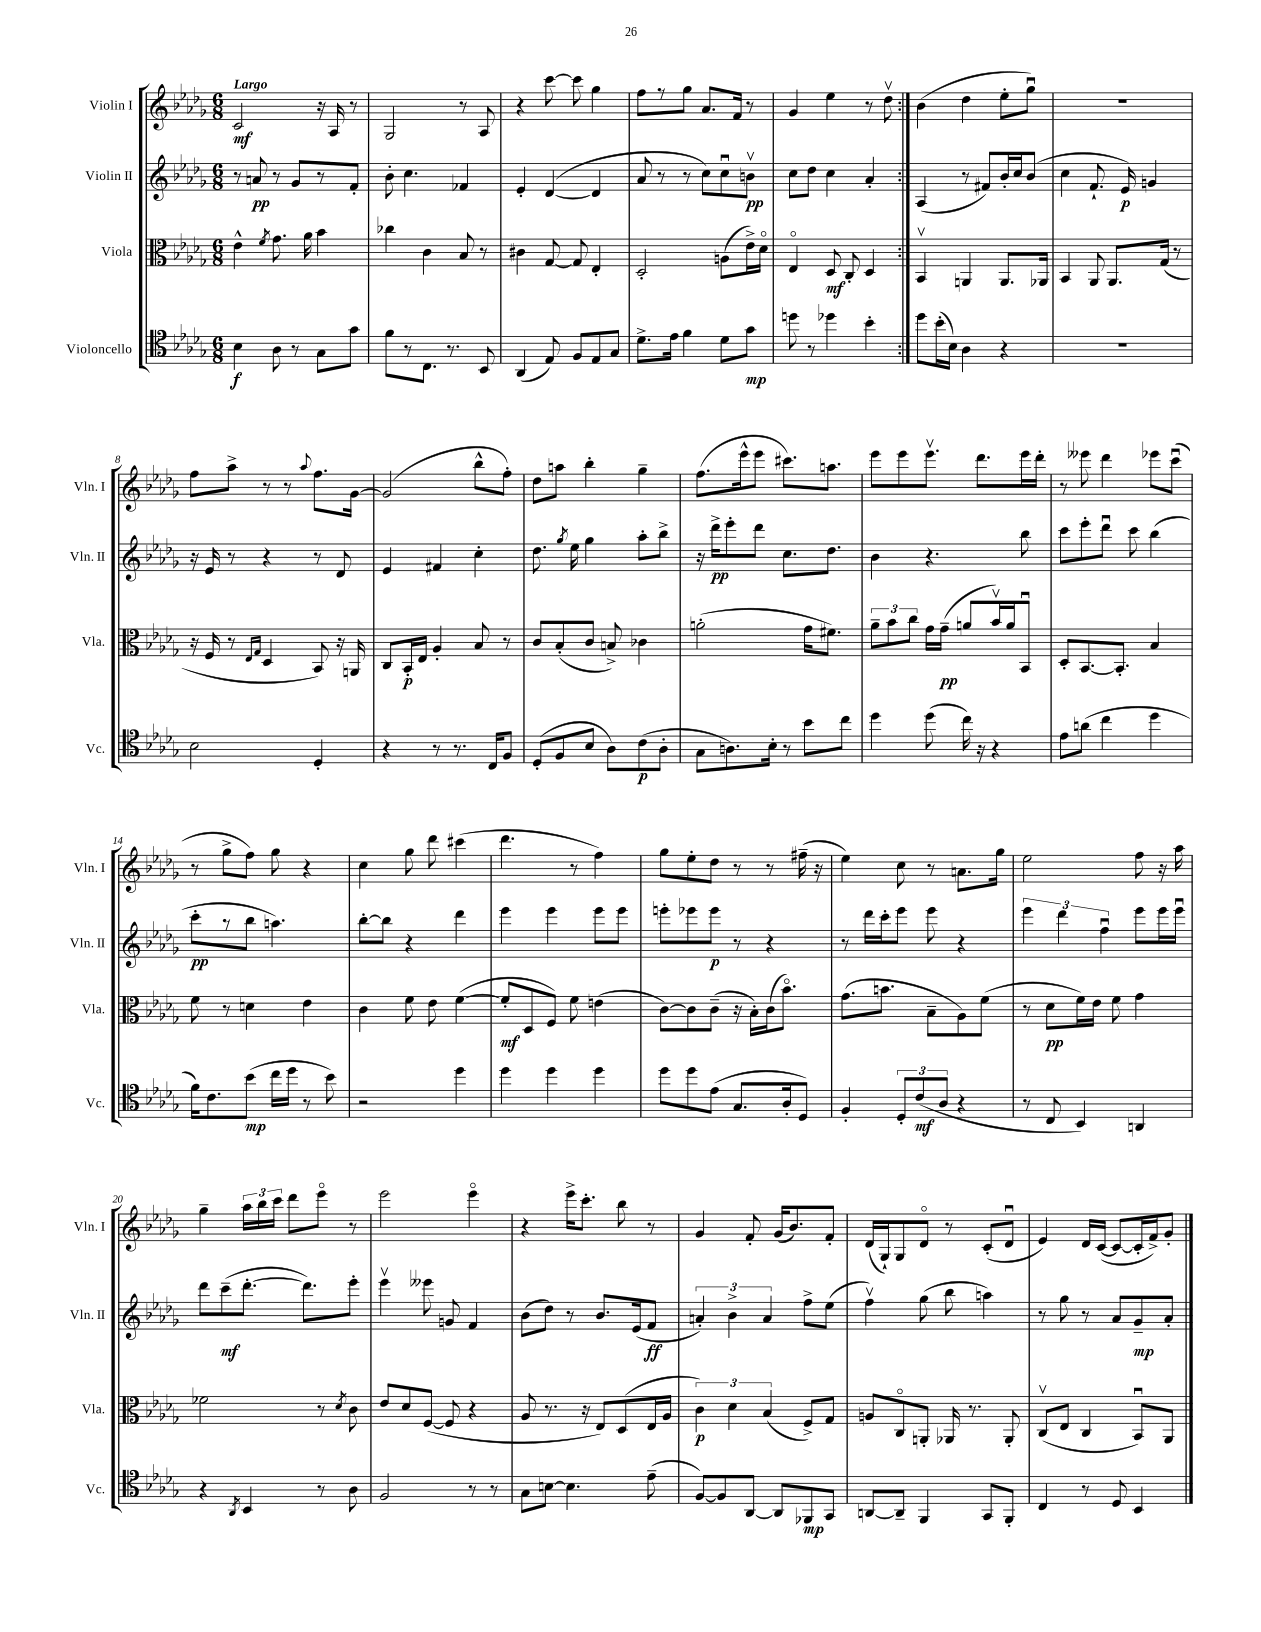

**kern	**dynam	**kern	**dynam	**kern	**dynam	**kern	**dynam
*part4	*part4	*part3	*part3	*part2	*part2	*part1	*part1
*staff4	*staff4	*staff3	*staff3	*staff2	*staff2	*staff1	*staff1
*I"Violoncello	*	*I"Viola	*	*I"Violin II	*	*I"Violin I	*
*I'Vc.	*	*I'Vla.	*	*I'Vln. II	*	*I'Vln. I	*
*clefC4	*	*clefC3	*	*clefG2	*	*clefG2	*
*k[b-e-a-d-g-]	*	*k[b-e-a-d-g-]	*	*k[b-e-a-d-g-]	*	*k[b-e-a-d-g-]	*
*M6/8	*	*M6/8	*	*M6/8	*	*M6/8	*
=1	=1	=1	=1	=1	=1	=1	=1
!	!	!	!	!	!	!LO:TX:a:B:t=Largo	!
4B-\	f	4e-^^\	.	8r	.	2c/	mf
.	.	.	.	8an/	pp	.	.
.	.	8qf/	.	.	.	.	.
8A-\	.	8.g-\	.	8r	.	.	.
8r	.	.	.	8g-/L	.	.	.
.	.	16a-\	.	.	.	.	.
8G-\L	.	4b-\	.	8r	.	16r	.
.	.	.	.	.	.	16A-/	.
8g-\J	.	.	.	8f'/J	.	8r	.
=2	=2	=2	=2	=2	=2	=2	=2
8f\L	.	4cc-X\	.	8b-'\	.	2G-/	.
8r	.	.	.	4.cc\	.	.	.
8.C\J	.	4c\	.	.	.	.	.
8.r	.	.	.	.	.	.	.
.	.	8B-/	.	4f-X/	.	8r	.
8BB-/	.	8r	.	.	.	8A-/	.
=3	=3	=3	=3	=3	=3	=3	=3
(4AA-/	.	4c#X\	.	4e-'/	.	4r	.
8E-/)	.	[8G-/	.	([4d-/	.	[8ccc\	.
8F/L	.	8G-/]	.	.	.	8ccc\]	.
8E-/	.	4E-'/	.	4d-/]	.	4gg-\	.
8G-/J	.	.	.	.	.	.	.
=4	=4	=4	=4	=4	=4	=4	=4
8.d-^\L	.	2D-'/	.	8a-/	.	8ff\L	.
.	.	.	.	8r	.	8r	.
16e-\Jk	.	.	.	.	.	.	.
4f\	.	.	.	8r	.	8gg-\J	.
.	.	.	.	8cc\L)	.	8.a-/L	.
8d-\L	.	(8An\L	.	8ccu\	.	.	.
.	.	.	.	.	.	16f/Jk	.
8g-\J	mp	16e-^\L)	.	8bnv\J	pp	8r	.
.	.	16d-\JJ	.	.	.	.	.
=5	=5	=5	=5	=5	=5	=5	=5
8ddn\	.	4E-/	.	8cc\L	.	4g-/	.
8r	.	.	.	8dd-\J	.	.	.
4dd-X\	.	8D-/	mf	4cc\	.	4ee-\	.
.	.	8C'/	.	.	.	.	.
4b-'\	.	4D-/	.	4a-'/	.	8r	.
.	.	.	.	.	.	8dd-v\	.
=6:|!	=6:|!	=6:|!	=6:|!	=6:|!	=6:|!	=6:|!	=6:|!
8dd-\L	.	4BB-v/	.	(4A-/	.	(4b-\	.
(16b-'\L	.	.	.	.	.	.	.
16B-\JJ)	.	.	.	.	.	.	.
4A-\	.	4AAn/	.	8r	.	4dd-\	.
.	.	.	.	8f#X/L)	.	.	.
4r	.	8.AA/L	.	16b-'/L	.	8ee-'\L	.
.	.	.	.	16cc/J	.	.	.
.	.	.	.	(8b-/J	.	8gg-u\J)	.
.	.	16AA-X/Jk	.	.	.	.	.
=7	=7	=7	=7	=7	=7	=7	=7
2.r	.	4BB-/	.	4cc\	.	2.r	.
.	.	8AA-/	.	8.f`/	.	.	.
.	.	8.AA-/L	.	.	.	.	.
.	.	.	.	16e-/)	p	.	.
.	.	.	.	4gn/	.	.	.
.	.	(16G-/Jk	.	.	.	.	.
.	.	8r	.	.	.	.	.
!!LO:LB:g=z
=8	=8	=8	=8	=8	=8	=8	=8
2B-\	.	16r	.	16r	.	8ff\L	.
.	.	16F/	.	16e-/	.	.	.
.	.	8r	.	8r	.	8aa-^\J	.
.	.	16qqE-/LL	.	.	.	.	.
.	.	16qqG-/JJ	.	.	.	.	.
.	.	4D-/	.	4r	.	8r	.
.	.	.	.	.	.	8r	.
.	.	.	.	.	.	8qqaa-/	.
4D-'/	.	8BB-/)	.	8r	.	8.ff\L	.
.	.	16r	.	8d-/	.	.	.
.	.	16AAn/	.	.	.	[16g-\Jk	.
=9	=9	=9	=9	=9	=9	=9	=9
4r	.	8C/L	.	4e-/	.	(2g-/]	.
.	.	16BB-'/L	p	.	.	.	.
.	.	16E-/JJ	.	.	.	.	.
8r	.	4A-'/	.	4f#X/	.	.	.
8.r	.	.	.	.	.	.	.
.	.	8B-/	.	4cc'\	.	8bb-^^\L	.
16C/KL	.	.	.	.	.	.	.
8F/J	.	8r	.	.	.	8ff'\J)	.
=10	=10	=10	=10	=10	=10	=10	=10
(8D-'/L	.	8c/L	.	8.dd-\	.	8dd-\L	.
8F/	.	(8B-'/	.	.	.	8aan\J	.
.	.	.	.	8qgg-/	.	.	.
.	.	.	.	16ee-\	.	.	.
8B-/J	.	8c/J	.	4gg-\	.	4bb-'\	.
8A-\L)	.	8Bn^/)	.	.	.	.	.
(8c\	p	4c-X\	.	8aa-'\L	.	4gg-~\	.
8A-'\J	.	.	.	8bb-^\J	.	.	.
=11	=11	=11	=11	=11	=11	=11	=11
8G-\L	.	(2an'\	.	16r	.	(8.ff\L	.
.	.	.	.	16ddd-^\KL	pp	.	.
8.An\)	.	.	.	8eee-'\	.	.	.
.	.	.	.	.	.	16eee-^^\k	.
.	.	.	.	8ddd-\J	.	8eee-\J	.
16B-'\Jk	.	.	.	.	.	.	.
8r	.	.	.	8.cc\L	.	8.ccc#X\L)	.
8b-\L	.	16g-\KL	.	.	.	.	.
.	.	8.f#X\J)	.	8.dd-\J	.	8.aan\J	.
8cc\J	.	.	.	.	.	.	.
=12	=12	=12	=12	=12	=12	=12	=12
4dd-\	.	12a-~\L	.	4b-\	.	8eee-\L	.
.	.	12b-\	.	.	.	.	.
.	.	.	.	.	.	8eee-\	.
.	.	12cc\J	.	.	.	.	.
(8dd-\	.	16g-\LL	.	4.r	.	8.eee-v\J	.
.	.	(16g-~\JJ	pp	.	.	.	.
16cc\)	.	8an/L	.	.	.	.	.
16r	.	.	.	.	.	8.ddd-\L	.
4r	.	16b-v/L)	.	.	.	.	.
.	.	16a/J	.	.	.	.	.
.	.	8BB-u/J	.	8bb-\	.	16eee-\L	.
.	.	.	.	.	.	16ddd-'\JJ	.
=13	=13	=13	=13	=13	=13	=13	=13
8e-\L	.	8D-'/L	.	8ccc\L	.	8r	.
(8an\J	.	[8.BB-/	.	8eee-'\	.	8eee--X\	.
4cc\	.	.	.	8ddd-u\J	.	4ddd-\	.
.	.	8.BB-'/J]	.	.	.	.	.
.	.	.	.	8ccc\	.	.	.
4dd-\	.	4B-/	.	(4bb-\	.	8eee-X\L	.
.	.	.	.	.	.	(8cccu\J	.
!!LO:LB:g=z
=14	=14	=14	=14	=14	=14	=14	=14
16f\KL)	.	8f\	.	8ccc'\L	pp	8r	.
8.c\	.	.	.	.	.	.	.
.	.	8r	.	8r	.	8gg-^\L	.
(8b-\J	mp	4dn\	.	8bb-\J	.	8ff\J)	.
16cc\LL	.	.	.	4.aan\)	.	8gg-\	.
16dd-\JJ	.	.	.	.	.	.	.
8r	.	4e-\	.	.	.	4r	.
8b-\)	.	.	.	.	.	.	.
=15	=15	=15	=15	=15	=15	=15	=15
2r	.	4c\	.	[8bb-'\L	.	4cc\	.
.	.	.	.	8bb-\J]	.	.	.
.	.	8f\	.	4r	.	8gg-\	.
.	.	8e-\	.	.	.	8ddd-\	.
4dd-\	.	([4f\	.	4ddd-\	.	(4ccc#X\	.
=16	=16	=16	=16	=16	=16	=16	=16
4dd-\	.	8f'/L]	mf	4eee-\	.	4.ddd-\	.
.	.	8D-/	.	.	.	.	.
4dd-\	.	8F/J)	.	4eee-\	.	.	.
.	.	8f\	.	.	.	8r	.
4dd-\	.	(4en\	.	8eee-\L	.	4ff\)	.
.	.	.	.	8eee-\J	.	.	.
=17	=17	=17	=17	=17	=17	=17	=17
8dd-\L	.	[8c\L)	.	8eeen'\L	.	8gg-\L	.
8dd-\	.	8c\]	.	8eee-X\	.	8ee-'\	.
(8e-\J	.	(8c~\J	.	8eee-\J	p	8dd-\J	.
8.G-/L	.	16r	.	8r	.	8r	.
.	.	16B-'\LL)	.	.	.	.	.
.	.	(16c\J	.	4r	.	8r	.
16A-'/k	.	8.b-\J)	.	.	.	.	.
8D-/J)	.	.	.	.	.	(16ff#X~\	.
.	.	.	.	.	.	16r	.
=18	=18	=18	=18	=18	=18	=18	=18
4F'/	.	(8.g-\L	.	8r	.	4ee-\)	.
.	.	.	.	16ddd-\LL	.	.	.
.	.	8.bn\J	.	16ccc'\J	.	.	.
12D-'/L	.	.	.	8eee-\J	.	8cc\	.
(12c/	mf	.	.	.	.	.	.
.	.	8B-~\L	.	8eee-\	.	8r	.
12A-/J	.	.	.	.	.	.	.
4r	.	8A-\)	.	4r	.	8.an\L	.
.	.	(8f\J	.	.	.	.	.
.	.	.	.	.	.	16gg-\Jk	.
=19	=19	=19	=19	=19	=19	=19	=19
8r	.	8r	.	6eee-\	.	2ee-\	.
8C/	.	8d-\L	pp	.	.	.	.
.	.	.	.	6ddd-\	.	.	.
4BB-/)	.	16f\L)	.	.	.	.	.
.	.	16e-\JJ	.	.	.	.	.
.	.	.	.	6ffu\	.	.	.
.	.	8f\	.	.	.	.	.
4AAn/	.	4g-\	.	8eee-\L	.	8ff\	.
.	.	.	.	16eee-\L	.	16r	.
.	.	.	.	16eee-u\JJ	.	16aa-\	.
!!LO:LB:g=z
=20	=20	=20	=20	=20	=20	=20	=20
4r	.	2f-X\	.	8ddd-\L	.	4gg-~\	.
.	.	.	.	(8ccc~\	mf	.	.
8qAA-/	.	.	.	.	.	.	.
4BB-/	.	.	.	[8.ddd-'\J	.	24aa-\LL	.
.	.	.	.	.	.	24bb-\	.
.	.	.	.	.	.	24ccc\JJ	.
.	.	.	.	.	.	8ddd-\L	.
.	.	.	.	8.ddd-\L])	.	.	.
8r	.	8r	.	.	.	8eee-\J	.
.	.	8qd-/	.	.	.	.	.
8A-\	.	8c\	.	8eee-'\J	.	8r	.
=21	=21	=21	=21	=21	=21	=21	=21
2F/	.	8e-/L	.	4eee-v\	.	2eee-\	.
.	.	8d-/	.	.	.	.	.
.	.	([8F/J	.	8eee--X\	.	.	.
.	.	8F/]	.	8gn/	.	.	.
8r	.	4r	.	4f/	.	4eee-\	.
8r	.	.	.	.	.	.	.
=22	=22	=22	=22	=22	=22	=22	=22
8G-\L	.	8A-/	.	(8b-\L	.	4r	.
[8Bn\J	.	8.r	.	8dd-\J)	.	.	.
4.B\]	.	.	.	8r	.	16eee-^\KL	.
.	.	16r	.	.	.	8.ccc'\J	.
.	.	8E-/L)	.	8.b-/L	.	.	.
.	.	(8D-/	.	.	.	8bb-\	.
.	.	.	.	(16e-/k	.	.	.
(8e-~\	.	16E-/L	.	8f/J	ff	8r	.
.	.	16A-/JJ	.	.	.	.	.
=23	=23	=23	=23	=23	=23	=23	=23
[8F/L)	.	6c\)	p	6an'/)	.	4g-/	.
8F/]	.	.	.	.	.	.	.
.	.	6d-\	.	6b-^\	.	.	.
[8AA-/J	.	.	.	.	.	8f'/	.
.	.	(6B-/	.	6a/	.	.	.
8AA-/L]	.	.	.	.	.	(16g-/KL	.
.	.	.	.	.	.	8.b-/)	.
8FF-X/	mp	8F^/L)	.	8ff^\L	.	.	.
8GG-/J	.	8G-/J	.	(8ee-\J	.	8f'/J	.
=24	=24	=24	=24	=24	=24	=24	=24
[8AAn/L	.	8An/L	.	4ffv\)	.	(16d-/LL	.
.	.	.	.	.	.	16G-`/J)	.
8AA~/J]	.	8C/	.	.	.	8G-/	.
4FF/	.	8AAn'/J	.	(8gg-\	.	8d-/J	.
.	.	16AA-X/	.	8bb-\	.	8r	.
.	.	8.r	.	.	.	.	.
8GG-/L	.	.	.	4aan\)	.	(8c'/L	.
8FF'/J	.	8AA-'/	.	.	.	8d-u/J	.
=25	=25	=25	=25	=25	=25	=25	=25
4C/	.	(8Cv/L	.	8r	.	4e-/)	.
.	.	8E-/J	.	8gg-\	.	.	.
8r	.	4C/	.	8r	.	16d-/LL	.
.	.	.	.	.	.	([16c/JJ	.
8D-/	.	.	.	8a-/L	.	8c/L_	.
4BB-/	.	8BB-u/L)	.	8g-~/	mp	16c'/L]	.
.	.	.	.	.	.	16f^/J)	.
.	.	8AA-/J	.	8a-'/J	.	8g-'/J	.
==	==	==	==	==	==	==	==
*-	*-	*-	*-	*-	*-	*-	*-
